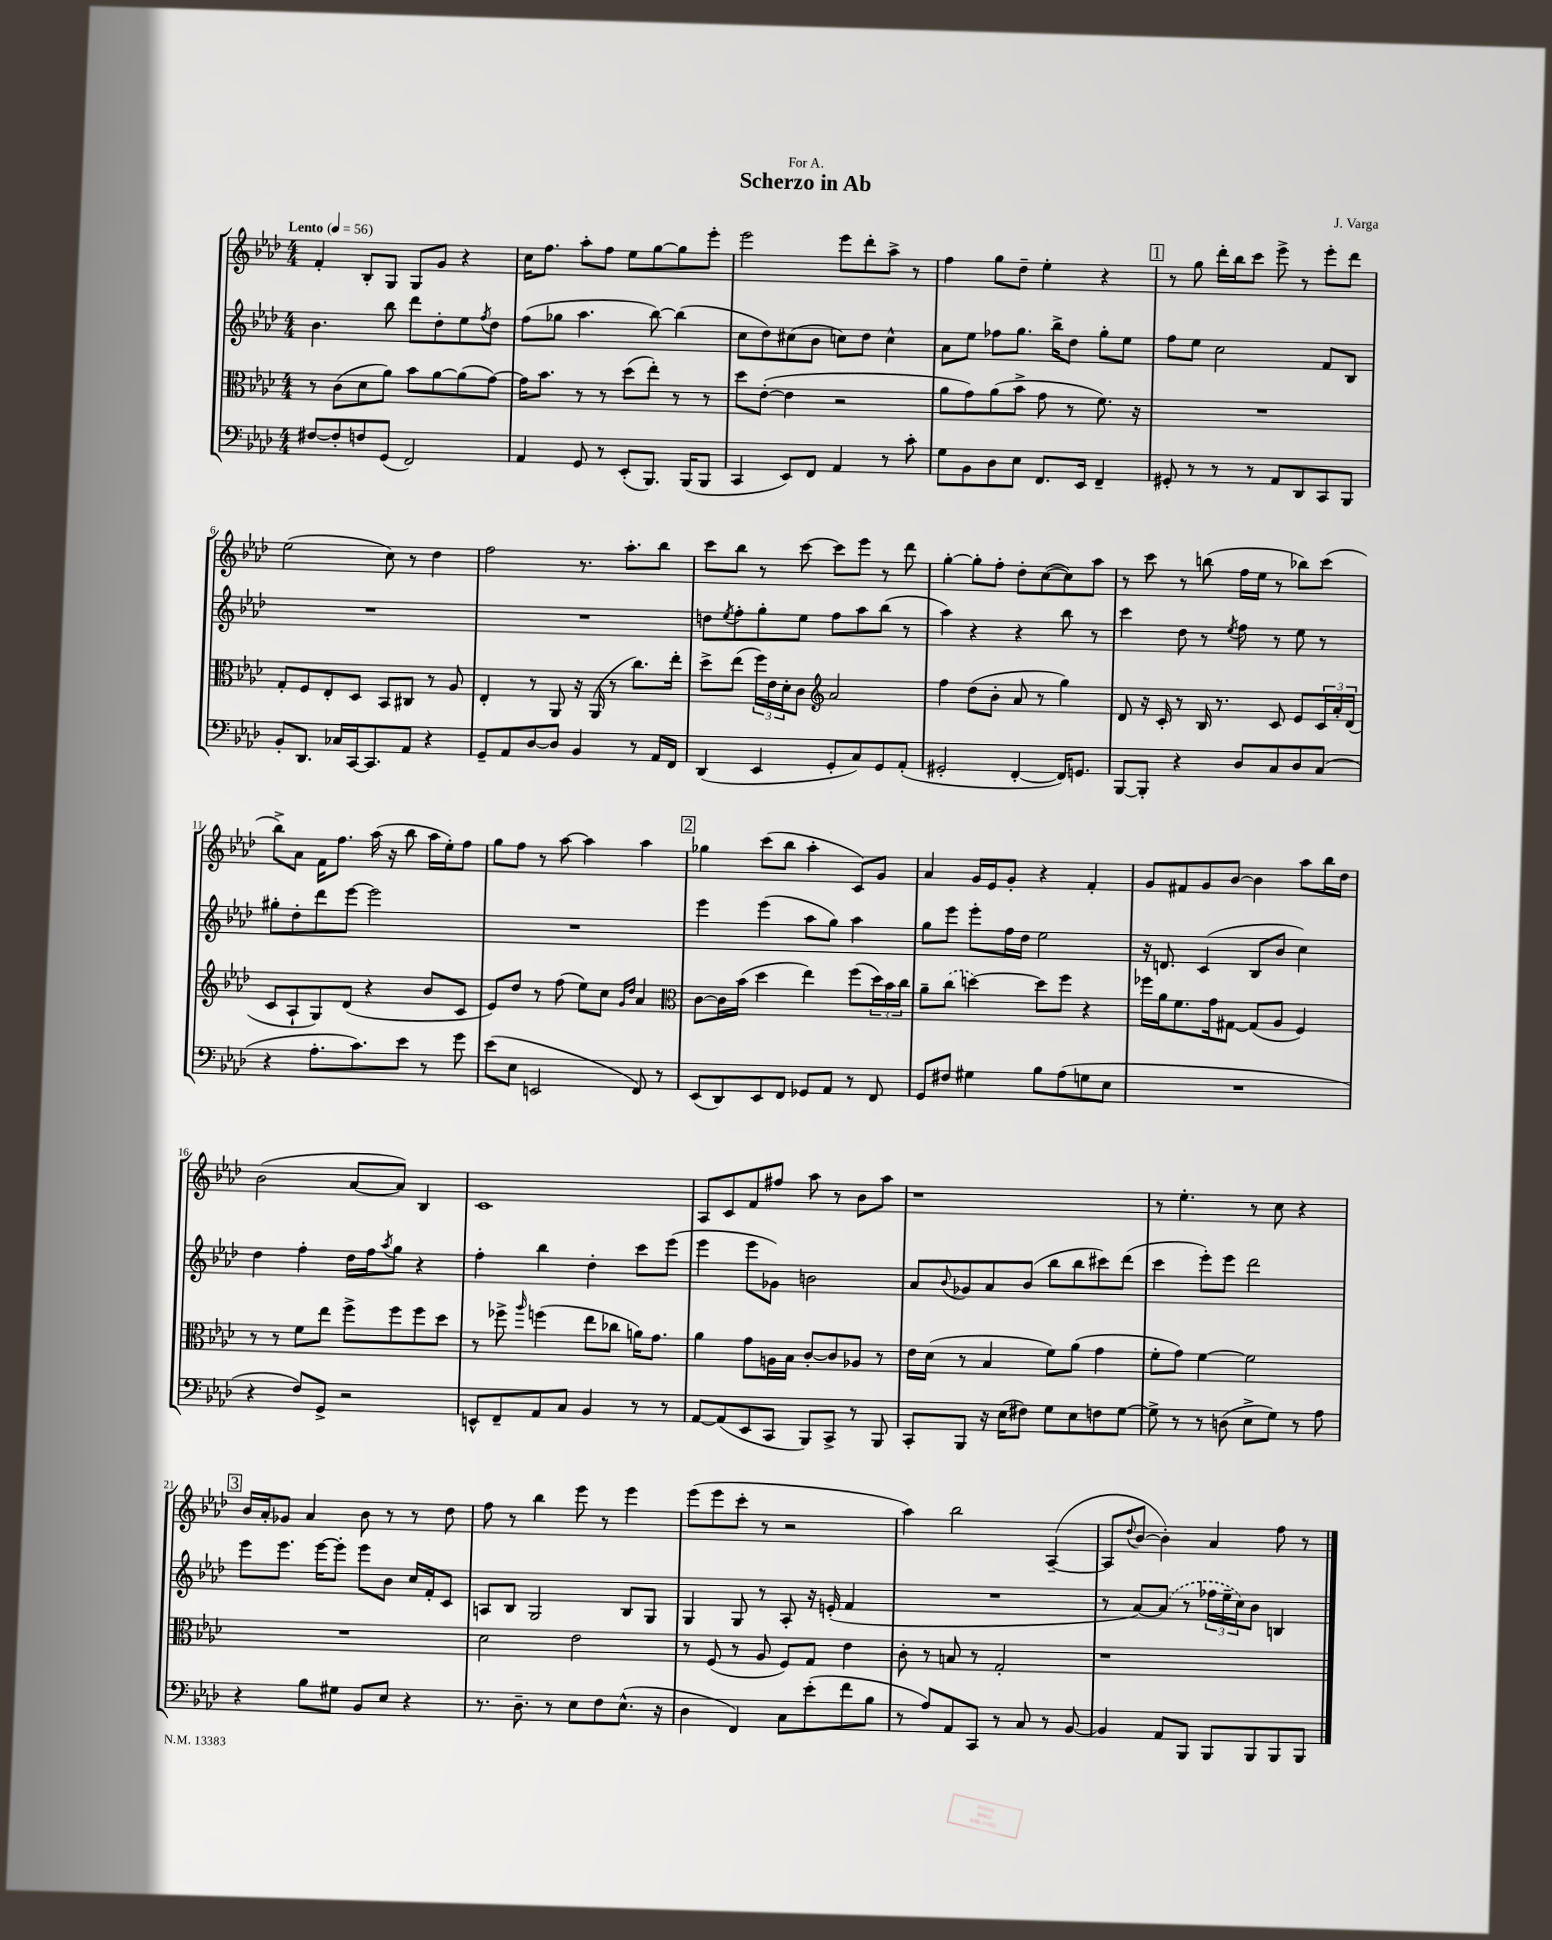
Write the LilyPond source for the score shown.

\header { title = "Scherzo in Ab" composer = "J. Varga" dedication = "For A." }
<<
\new StaffGroup <<
\new Staff = "s0" {
    \clef treble \key aes \major \numericTimeSignature \time 4/4 \tempo "Lento" 4 = 56
    f'4-. bes8-. g8 g8 g'8 r4 |
    c''16 f''8. aes''8-. f''8 ees''8 g''8~ g''8 ees'''8-. |
    ees'''2 ees'''8 des'''8-. aes''8-> r8 |
    f''4 g''8 des''8-- ees''4-. r4 |
    \mark \markup { \box "1" } r8 g''8 des'''16-. bes''16 c'''8 ees'''8-> r8 ees'''8-. des'''8 |
    ees''2( c''8) r8 des''4 |
    f''2 r8. aes''8.-. bes''8 |
    c'''8 bes''8 r8 c'''8~ c'''8 ees'''8 r8 des'''8 |
    g''4~-. g''8-. f''8-. des''8-. c''8~( c''8) aes''8 |
    r8 c'''8 r8 b''8( f''16 ees''16 r8 bes''8) c'''8( |
    bes''8->) aes'8 f'16 f''8. aes''16( r16 bes''8 aes''16 ees''16-.) f''8 |
    g''8 f''8 r8 aes''8~ aes''4 aes''4 |
    \mark \markup { \box "2" } ges''4 c'''8( bes''8 aes''4-. c'8) g'8 |
    aes'4 g'16 ees'16 g'8-. r4 f'4-. |
    g'8 fis'8 g'8 bes'8~ bes'4 aes''8 bes''16 des''16 |
    bes'2( aes'8~ aes'8) bes4 |
    c'1 |
    aes8 c'8 f'8 fis''8 aes''8 r8 bes'8 aes''8 |
    r1 |
    r8 ees''4.-. r8 c''8 r4 |
    \mark \markup { \box "3" } bes'16 aes'16-. ges'8 aes'4 bes'8 r8 r8 des''8 |
    f''8 r8 bes''4 ees'''8 r8 ees'''4 |
    ees'''8( ees'''8 c'''8-. r8 r2 |
    aes''4) bes''2 aes4~--( |
    aes8 \appoggiatura { des''8 } bes'8~ bes'4-.) aes'4 f''8 r8 \bar "|." |
}
\new Staff = "s1" {
    \clef treble \key aes \major \numericTimeSignature \time 4/4
    bes'4. bes''8 des'''8 des''8-. ees''8 \acciaccatura { f''8 } des''8 |
    f''8( ges''8 aes''4. bes''8~) bes''4( |
    c''8 des''8) cis''8( bes'8 c''8) des''8 c''4-^ |
    aes'8 ees''8 fes''8 g''8. bes''16-> des''8 g''8-. ees''8 |
    \mark \markup { \box "1" } f''8 ees''8 c''2 f'8 bes8 |
    R1 |
    R1 |
    d''8 \acciaccatura { ees''8 } f''8-. g''8-. ees''8 f''8 aes''8 bes''8( r8 |
    aes''4) r4 r4 bes''8 r8 |
    c'''4 des''8 r8 \acciaccatura { ees''8 } f''8 r8 ees''8 r8 |
    gis''8-. des''8-. des'''8 ees'''8~ ees'''2 |
    R1 |
    \mark \markup { \box "2" } ees'''4 ees'''4( aes''8 g''8) aes''4 |
    g''8 ees'''8 ees'''8-. f''16 des''16 ees''2 |
    r16 d'8. c'4( bes8 bes'8 c''4) |
    des''4 f''4-. des''16 f''16 \acciaccatura { aes''8 } g''8 r4 |
    f''4-. bes''4 des''4-. c'''8 ees'''8( |
    ees'''4 ees'''8 ges'8) b'2 |
    aes'8 \appoggiatura { bes'8 } ges'8 aes'8 bes'8( bes''8 bes''8 cis'''8) des'''8( |
    c'''4 ees'''8-.) ees'''8 des'''2 |
    \mark \markup { \box "3" } ees'''8 ees'''8. ees'''16~ ees'''8-. ees'''8 bes'8 c''16 f'16-. c'8 |
    a8 bes8 g2 bes8 g8 |
    g4 g8 r8 aes8-. r16 e'16-.( f'4 |
    R1 |
    r8 aes'8~) \once \slurDashed aes'8( r8 \tuplet 3/2 { fes''16 ees''16-- c''16) } bes'8 b4 \bar "|." |
}
\new Staff = "s2" {
    \clef alto \key aes \major \numericTimeSignature \time 4/4
    r8 c'8( des'8 aes'8) bes'8 aes'8~ aes'8( g'8~) |
    g'16 bes'8. r8 r8 des''8( ees''8-.) r8 r8 |
    des''8 ees'8~-.( ees'4 r2 |
    aes'8 g'8) aes'8( bes'8-> g'8 r8 f'8.) r16 |
    \mark \markup { \box "1" } R1 |
    g8-. f8 ees8-. des8 bes,8 cis8 r8 aes8 |
    ees4-. r8 aes,8 r16 aes,16( r8 c''8.) ees''16-. |
    des''8-> ees''8( \tuplet 3/2 { f''16) ees'16 des'16-. } c'8 \clef treble aes'2 |
    f''4 des''8( bes'8-. aes'8 r8 g''4) |
    des'8 r16 c'16-. r8 bes16 r8. c'8 ees'8 \tuplet 3/2 { c'16 aes'16-. des'16( } |
    c'8 aes8-! g8) des'8( r4 bes'8 c'8 |
    ees'8) des''8 r8 f''8( ees''8) c''8 \grace { g'16 des''16 } aes'4 |
    \mark \markup { \box "2" } \clef alto c'8~ c'16 bes'16( des''4 ees''4) f''8( \tuplet 3/2 { des''16) bes'16 c''16 } |
    aes'8-- \once \slurDashed c''8( d''4~) d''8 f''8 r4 |
    fes''16 aes'16 f'8. g'16 gis8~ gis8( aes8 f4) |
    r8 r8 f'8 ees''8 f''8-> f''8 f''8 des''8 |
    r8 fes''8-> \grace { aes''16 } f''4( ees''8 ces''8 a'16) g'8. |
    aes'4 g'8 a16 bes16 c'8~-. c'8 aes8 r8 |
    ees'16 des'16( r8 bes4 f'8) aes'8( g'4 |
    f'8-. g'8) f'4~ f'2 |
    \mark \markup { \box "3" } R1 |
    des'2 ees'2 |
    r8 f8( r8 aes8 f8) g8 ees'4 |
    c'8-. r8 b8 r8 g2-. |
    r1 \bar "|." |
}
\new Staff = "s3" {
    \clef bass \key aes \major \numericTimeSignature \time 4/4
    fis8~ fis8-. f8 g,8( f,2) |
    aes,4 g,8 r8 ees,8-.( bes,,8.) bes,,16( bes,,8 |
    c,4 ees,8) f,8 aes,4 r8 c'8-. |
    g8 bes,8 des8 ees8 f,8. ees,16 f,4-- |
    \mark \markup { \box "1" } gis,8-. r8 r8 r8 aes,8 des,8 c,8 bes,,8 |
    bes,8-. des,8. ces16 c,16~ c,8. aes,8 r4 |
    g,8-- aes,8 des8~ des8 bes,4 r8 aes,16 f,16 |
    des,4( ees,4 g,8-. c8) g,8 aes,8-.( |
    gis,2-. f,4~-. f,16) g,8. |
    bes,,8~ bes,,8-. r4 des8 c8 des8 c8( |
    r4 aes8.-. c'8.) ees'8 r8 g'8 |
    ees'8( ees8 e,2 f,8) r8 |
    \mark \markup { \box "2" } ees,8( des,8) ees,8 f,8 ges,8 aes,8 r8 f,8 |
    g,8 fis8 gis4 bes8 aes8( g8 ees8 |
    R1 |
    r4 f8) g,8-> r2 |
    e,8-^ f,8-- aes,8 c8 bes,4 r8 r8 |
    aes,8~ aes,8( ees,8 c,8 bes,,8) c,8-> r8 bes,,8 |
    c,8-. bes,,8 r16 ees16( fis8) g8 ees8 f8 g8~ |
    g8-> r8 r8 d8( ees8-> g8) r8 aes8 |
    \mark \markup { \box "3" } r4 bes8 gis8 bes,8 ees8 r4 |
    r8. des8.-- r8 ees8 f8 ees8.-^( r16 |
    des4 f,4) c8 ees'8-.( f'8 bes8 |
    r8 aes8) aes,8 c,8 r8 c8 r8 bes,8~ |
    bes,4 aes,8 bes,,8 bes,,8 bes,,8 bes,,8 bes,,8 \bar "|." |
}
>>
>>
